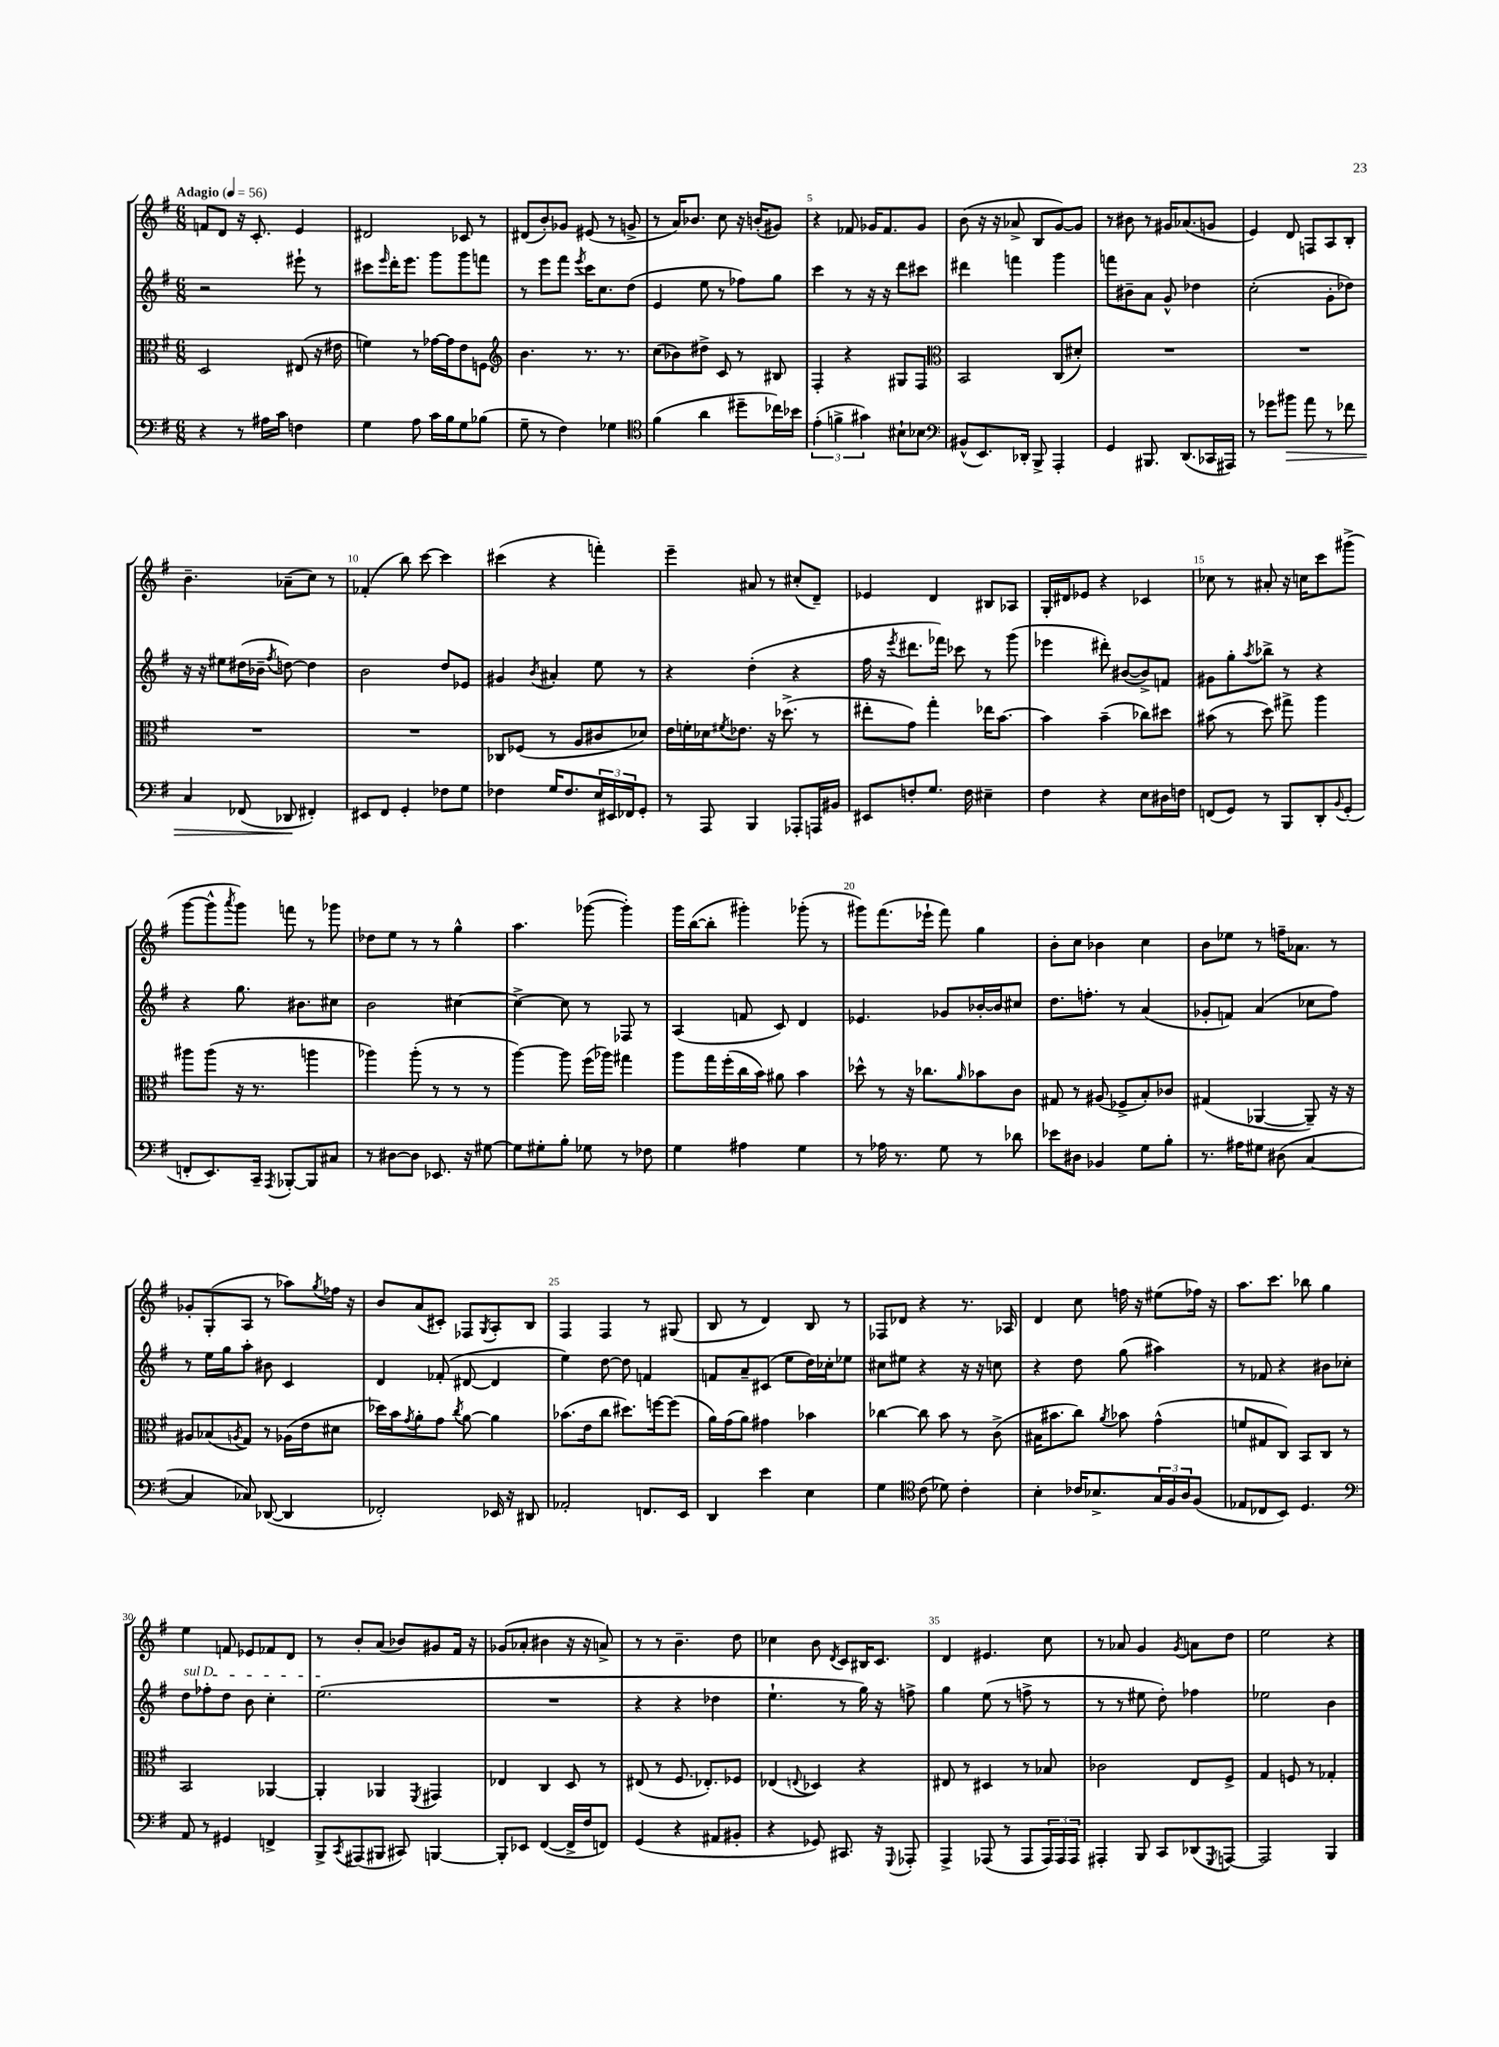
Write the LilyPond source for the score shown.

<<
\new StaffGroup <<
\new Staff = "s0" {
    \clef treble \key g \major \numericTimeSignature \time 6/8 \tempo "Adagio" 4 = 56
    f'8 d'8 r16 c'8.-. e'4 |
    dis'2 ces'8 r8 |
    dis'8( b'8-.) ges'8 eis'8( r8 g'8-> |
    r8 a'16) bes'8. c''8 r16 b'16-.( gis'8) |
    r4 fes'8 ges'16 fes'8. ges'8 |
    b'8( r16 r16 aes'8-> b8 g'8~) g'8 |
    r8 bis'8 r8 gis'16 aes'8.( g'8 |
    e'4) d'8 f8 a8 b8-. |
    b'4.-- aes'8--( c''8) r8 |
    fes'4-.( b''8) c'''8~ c'''4 |
    cis'''4( r4 f'''4-.) |
    e'''4-- ais'8 r8 cis''8-.( d'8--) |
    ees'4 d'4 bis8 aes8 |
    g16-. dis'16 ees'8 r4 ces'4 |
    ces''8 r8 ais'8-. r16 c''16 c'''8 gis'''8->( |
    g'''8~ g'''8-^ \acciaccatura { a'''8 } g'''8) f'''8 r8 ges'''8 |
    des''8 e''8 r8 r8 g''4-^ |
    a''4. ges'''8~( ges'''4-.) |
    g'''16 b''16~( b''8-. gis'''4-.) ges'''8-.( r8 |
    gis'''8) fis'''8.( ees'''16-! fis'''8) g''4 |
    b'8-. c''8 bes'4 c''4 |
    b'8 ees''8 r8 f''16-- aes'8. r8 |
    ges'8-. g8-.( a8 r8 aes''8) \acciaccatura { g''8 } fes''16 r16 |
    b'8 a'8( cis'8-.) fes8 \acciaccatura { g8 } a8-. b8 |
    fis4 fis4 r8 gis8( |
    b8 r8 d'4) b8 r8 |
    fes8 des'8 r4 r8. aes16 |
    d'4 c''8 f''16 r16 eis''8( fes''16) r16 |
    a''8. c'''8. bes''8 g''4 |
    e''4 f'8 ees'8 fes'8 d'8 |
    r8 b'8-. a'8( bes'8) gis'8 fis'16 r16 |
    ges'8( aes'8-. bis'4 r16 r16 a'8->) |
    r8 r8 b'4.-- d''8 |
    ces''4 b'8 \acciaccatura { d'8 } c'8 bis16 c'8. |
    d'4 eis'4. c''8 |
    r8 aes'8 g'4 \acciaccatura { g'8 } a'8 d''8 |
    e''2 r4 \bar "|." |
}
\new Staff = "s1" {
    \clef treble \key g \major \numericTimeSignature \time 6/8
    r2 eis'''8-! r8 |
    cis'''8 \grace { e'''16 } d'''16-. e'''8. g'''8 g'''8 f'''8 |
    r8 e'''8 fis'''8 \acciaccatura { e'''8 } c'''16 c''8. d''8( |
    e'4 e''8 r8 fes''8) g''8 |
    c'''4 r8 r16 r16 d'''8 cis'''8 |
    dis'''4 f'''4 g'''4 |
    f'''8 bis'8-- a'8 g'8-^ des''4 |
    c''2-.( g'8-. des''8) |
    r16 r16 eis''8 dis''16( bes'16-- \acciaccatura { fis''8 } d''8~) d''4 |
    b'2 d''8 ees'8 |
    gis'4 \acciaccatura { b'8 } ais'4-. e''8 r8 |
    r4 d''4-.( r4 |
    fis''16 r16 \acciaccatura { e'''8 } dis'''8. fes'''16) ces'''8 r8 g'''8( |
    ees'''4 dis'''8-.) bis'8~( bis'8->) f'8 |
    gis'8 g''8-. \acciaccatura { a''8 } bes''8-> r8 r4 |
    r4 g''8. bis'8. cis''8 |
    b'2 cis''4~ |
    cis''4~-> cis''8 r8 fes8 r8 |
    a4( f'8 c'8) d'4 |
    ees'4. ges'8 bes'16~-. bes'16 cis''8 |
    d''8. f''8.-. r8 a'4( |
    ges'8-. f'8) a'4( ces''8 fis''8) |
    r8 e''16 g''16 a''8-. bis'8 c'4 |
    d'4 fes'8-.( dis'8~ dis'4 |
    e''4) d''8~ d''8 f'4 |
    f'8 a'8-- cis'8( e''8 d''16) ces''16-. ees''8 |
    cis''8 eis''8 r4 r16 r16 c''8 |
    r4 d''8 g''8( ais''4) |
    r8 fes'8 r4 bis'8 ces''8-. |
    \once \override TextSpanner.bound-details.left.text = \markup { \italic "sul D" } d''8\startTextSpan fes''8-. d''8 b'8 c''4-. |
    e''2.\stopTextSpan( |
    R2. |
    r4 r4 des''4 |
    e''4.-! r8 g''16) r16 f''8-> |
    g''4 e''8( r8 f''8-> r8 |
    r8 r8 eis''8 d''8-.) fes''4 |
    ees''2 b'4 \bar "|." |
}
\new Staff = "s2" {
    \clef alto \key g \major \numericTimeSignature \time 6/8
    d2 eis8( r16 eis'16 |
    f'4) r8 ges'16~ ges'16 e'8 f8 |
    \clef treble b'4. r8. r8. |
    c''8( bes'8) dis''8-> c'8 r8 bis8 |
    fis4-. r4 gis8 fis8 |
    \clef alto b,2 c8( dis'8-.) |
    R2. |
    R2. |
    R2. |
    R2. |
    ces8 fes8( r8 a8 cis'8 des'8) |
    e'16 f'16-. des'16 \acciaccatura { fis'8 } ees'8. r16 des''8.->( r8 |
    eis''8-. g'8) g''4-. ees''16 b'8.~ |
    b'4 b'4--( ces''8) dis''8 |
    bis'8( r8 d''8) gis''8-> a''4 |
    ais''8 ais''8( r16 r8. a''4 |
    aes''4) aes''8-.( r8 r8 r8 |
    a''4~) a''8 fis''16( aes''16) gis''4 |
    a''8 g''16 fis''16-.( c''16 b'16) ais'8 b'4 |
    des''8-^ r8 r16 ces''8. \grace { a'16 } bes'8 c'8 |
    gis8 r8 ais8( fes8-> b8-.) ces'8 |
    gis4( aes,4~ aes,8--) r16 r16 |
    ais8 bes8( \acciaccatura { a8 } g8) r8 aes16( e'16 dis'8 |
    des''16) b'16 \acciaccatura { g'8 } a'8-. g'8 \acciaccatura { c''8 } a'8~ a'4 |
    bes'8.( e'16 c''8 dis''8.) f''16~ f''8( |
    a'16) g'16( a'8) gis'4 bes'4 |
    ces''4~ ces''8 b'8 r8 c'8->( |
    bis16 bis'8. c''8) \acciaccatura { a'8 } bes'8 g'4-^( |
    f'8 gis8 c8) b,8 c8 r8 |
    b,2 aes,4~ |
    aes,4-. aes,4 \acciaccatura { fis,8 } gis,4 |
    ees4 c4 d8 r8 |
    eis8( r8 fis8. ees8.-.) fes8 |
    ees4( \appoggiatura { e8 } des4) r4 |
    eis8 r8 dis4 r8 bes8 |
    ces'2 e8 fis8-> |
    g4 f8 r8 ges4-. \bar "|." |
}
\new Staff = "s3" {
    \clef bass \key g \major \numericTimeSignature \time 6/8
    r4 r8 ais16 c'16 f4 |
    g4 a8 c'16 b16 g8 bes8( |
    g8-- r8 fis4) ges4 |
    \clef tenor fis'4( a'4 dis''8-- ces''16) bes'16 |
    \tuplet 3/2 { e'4-.( f'4-> gis'4) } bis8-! bes8 |
    \clef bass bis,8-^( e,8.) des,16-. b,,8-> a,,4-. |
    g,4 bis,,8. d,8.( ces,16 ais,,16) |
    r8 ges'8 bis'8\> a'8 r8 fes'8 |
    c4 fes,8( des,8\! fis,4-.) |
    eis,8 fis,8 g,4-. fes8 g8 |
    fes4 g16 fes8. \tuplet 3/2 { e16 eis,16 fes,16 } g,8-. |
    r8 a,,8 b,,4 aes,,8-. a,,16 bis,16 |
    eis,8 f8-. g8. f16 eis4-- |
    fis4 r4 e8 dis16 f16 |
    f,8( g,8) r8 b,,8 d,8-. \appoggiatura { b,8 } g,8-.( |
    f,8-. e,8.) c,16-- \acciaccatura { a,,8 } bes,,8~-. bes,,8 cis8 |
    r8 dis8~ dis8 ees,8. r16 gis8~ |
    gis8 gis8-. b8-. ges8 r8 fes8 |
    g4 ais4 g4 |
    r8 aes16 r8. g8 r8 des'8 |
    ees'8 dis8 bes,4 g8 b8-. |
    r8. ais16 gis8 dis8( c4~ |
    c4 ces8) des,8~( des,4 |
    fes,2-.) ees,16 r16 dis,8 |
    aes,2-. f,8. e,16 |
    d,4 e'4 e4 |
    g4 \clef tenor c'8( des'8) c'4-. |
    b4-. ces'16 bes8.-> \tuplet 3/2 { g16 fis16 a16 } fis8( |
    ees8 ces8 b,8) d4. |
    \clef bass a,8 r8 gis,4 f,4-> |
    b,,8-> \acciaccatura { c,8 } ais,,8( bis,,8 cis,8) b,,4~ |
    b,,8-. ees,8 fis,4~( fis,16-> fis16 f,8) |
    g,4( r4 ais,8 bis,8-. |
    r4 ges,8) cis,8. r16 \appoggiatura { g,,8 } aes,,8-. |
    a,,4-> aes,,8( r8 aes,,8 \tuplet 3/2 { aes,,16) aes,,16 aes,,16 } |
    ais,,4-. b,,8 c,8 des,8( \acciaccatura { g,,8 } a,,8~) |
    a,,2 b,,4 \bar "|." |
}
>>
>>
\layout { \context { \Score \override BarNumber.break-visibility = ##(#f #t #t) barNumberVisibility = #(every-nth-bar-number-visible 5) } }
